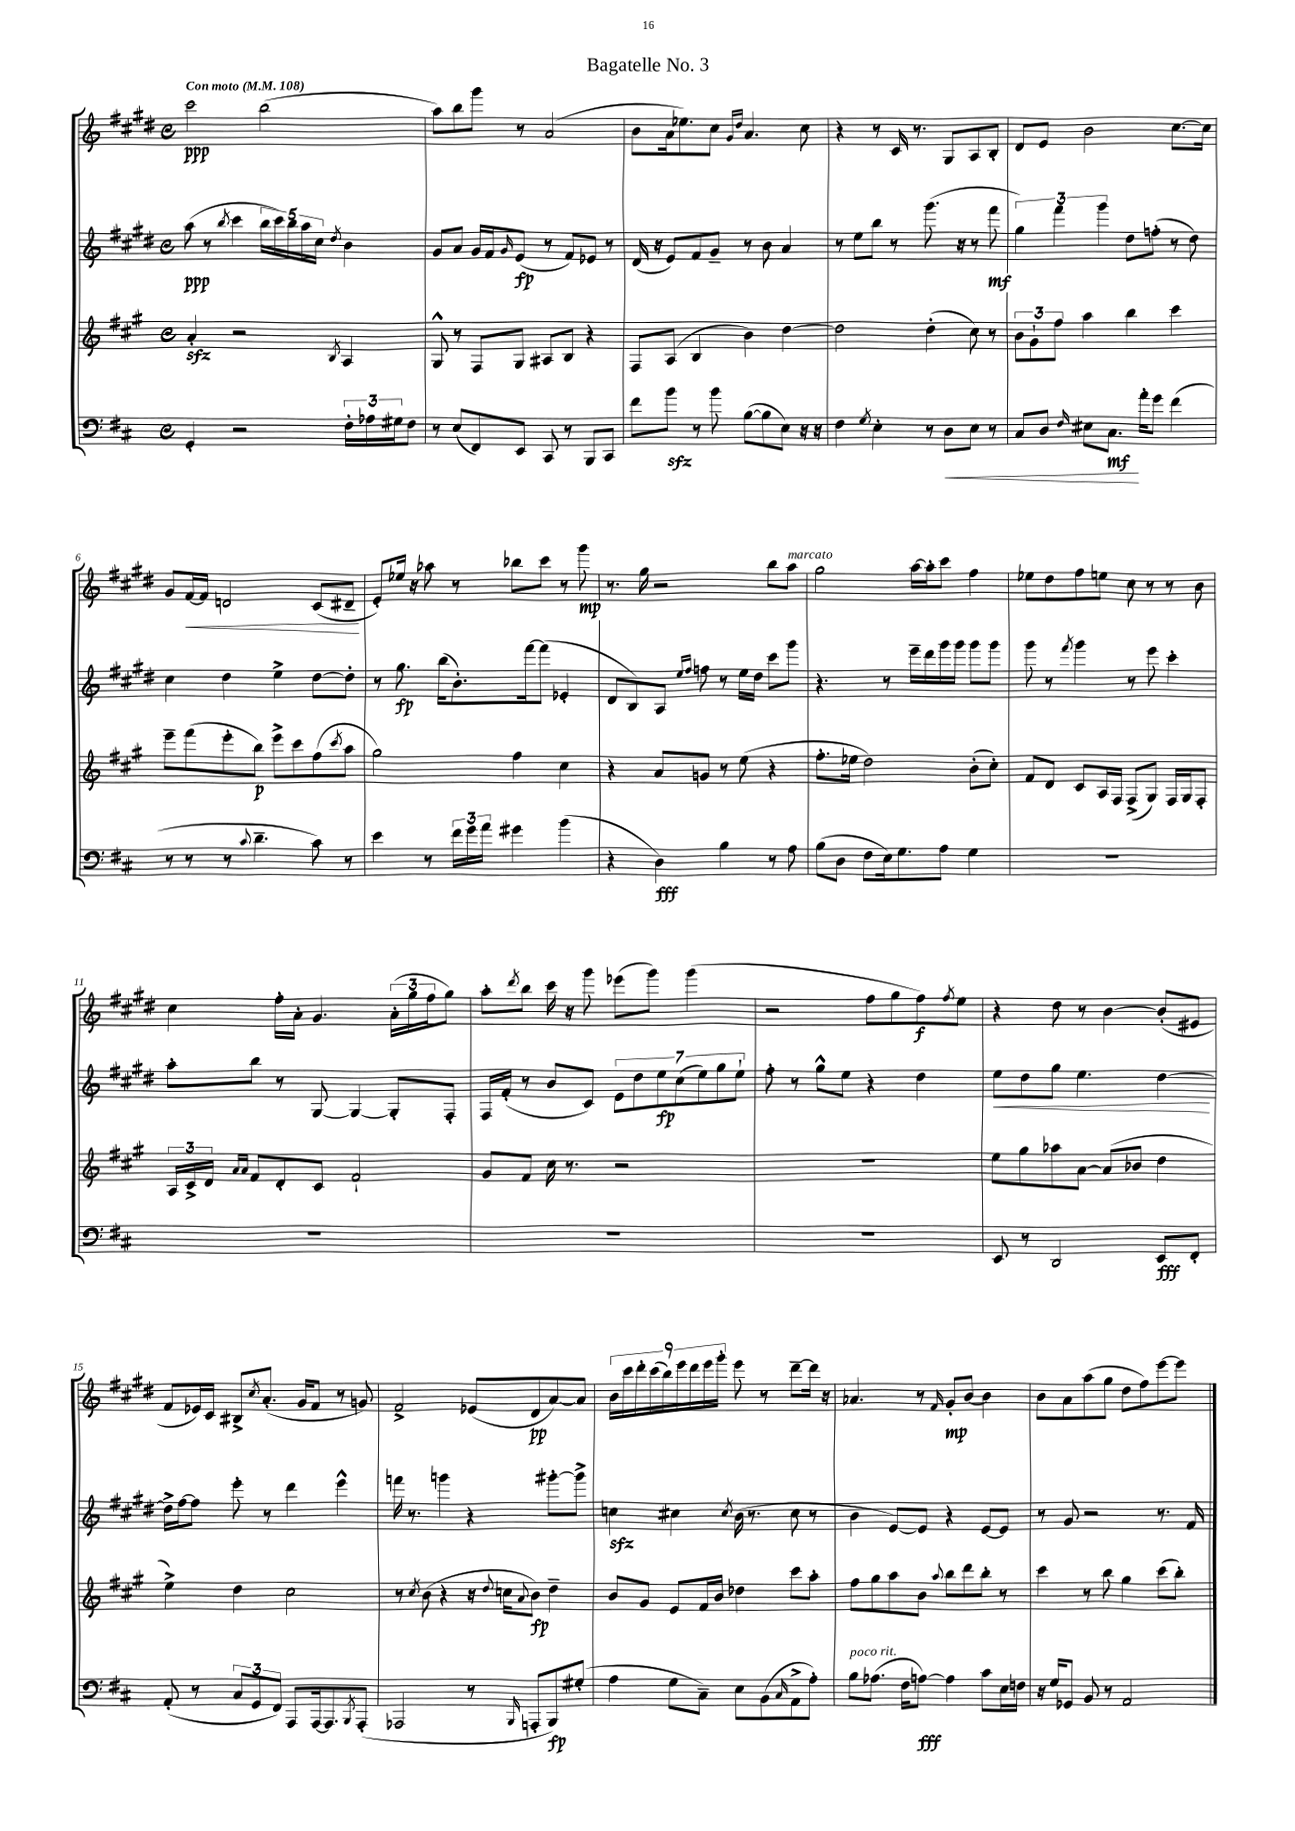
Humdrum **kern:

**kern	**kern	**kern	**kern
*staff4	*staff3	*staff2	*staff1
*clefF4	*clefG2	*clefG2	*clefG2
*k[f#c#]	*k[f#c#g#]	*k[f#c#g#d#]	*k[f#c#g#d#]
*M4/4	*M4/4	*M4/4	*M4/4
*met(c)	*met(c)	*met(c)	*met(c)
*MM108	*MM108	*MM108	*MM108
4GG'	4a'	(8aa	2ccc#
.	.	8r	.
.	.	8qbb	.
2r	2r	4ccc#	.
.	.	20bb	(2bb
.	.	20ccc#)	.
.	.	20bb	.
.	.	20aa	.
.	.	20cc#	.
.	8qB	8qdd#	.
24F#'	4A	4b	.
24A-	.	.	.
24G#	.	.	.
8F#	.	.	.
=	=	=	=
8r	8G#^^	8g#	8aa)
(8E	8r	8a	8bb
8FF#)	8F#	16g#	8ggg#
.	.	16f#	.
.	.	16qqg#	.
8EE	8G#	(8e	8r
8CC#	8A#	8r	(2a
8r	8B	8f#)	.
8BBB	4r	8e-	.
8CC#	.	8r	.
=	=	=	=
8f#	8F#	(16d#	8b
.	.	16r	.
8b	(8A	8e)	16a
.	.	.	8.ee-)
8r	4B	8f#	.
8b	.	8g#~	8cc#
.	.	.	16qqg#
.	.	.	16qqdd#
([8B	4b)	8r	4.a
8B]	.	8b	.
8E)	[4dd	4a	.
16r	.	.	8cc#
16r	.	.	.
=	=	=	=
4F#	2dd]	8r	4r
.	.	8ee	.
8qG	.	.	.
4E'	.	8bb	8r
.	.	8r	16c#
.	.	.	8.r
8r	(4dd'	(8.ggg#	.
8D	.	.	8G#
.	.	16r	.
8E	8cc#)	8r	8A
8r	8r	8fff#	8B'
=	=	=	=
8C#	12b	6gg#)	8d#
.	12g#`	.	.
8D	.	.	8e
.	12ff#	6fff#	.
16qqF#	.	.	.
8E#	4aa	.	2b
.	.	6ggg#	.
8.C#	.	.	.
.	4bb	8dd#	.
16a'	.	.	.
8g	.	(8ff'	.
(4f#	4ccc#	8r	[8.cc#
.	.	8dd#)	.
.	.	.	16cc#]
=	=	=	=
8r	8eee~	4cc#	8g#
8r	(8fff#	.	[16f#
.	.	.	16f#]
8r	8eee'	4dd#	2d
8qqc#	.	.	.
4.d~	8bb)	.	.
.	8eee^	4ee^	.
.	8ccc#	.	.
8c#)	(8ff#	[8dd#	(8c#
.	8qccc#	.	.
8r	8aa	8dd#']	8d#~
=	=	=	=
4e	2gg#)	8r	8e')
.	.	8.gg#	16ee-
.	.	.	16r
8r	.	.	8aa-
.	.	(16bb	.
24f#	.	8.b')	8r
24g	.	.	.
24a	.	.	.
4g#	4ff#	.	8bb-
.	.	[16fff#	.
.	.	(8fff#]	8ccc#
(4b	4cc#	4e-'	8r
.	.	.	8ggg#
=	=	=	=
4r	4r	8d#	8.r
.	.	8B)	.
.	.	.	16gg#
4D)	8a	8A	2r
.	.	16qqee	.
.	.	16qqff#	.
.	8g	8ff	.
4B	8r	8r	.
.	(8ee	16ee	.
.	.	16dd#	.
8r	4r	8ccc#	8bb
8A	.	8ggg#	8aa
=	=	=	=
(8B	8.ff#'	4.r	2gg#
8D	.	.	.
.	16ee-	.	.
8F#	2dd)	.	.
16E)	.	8r	.
8.G	.	.	.
.	.	16eee~	[16aa
.	.	16ddd#	16aa']
8A	.	16ggg#	8ccc#
.	.	16ggg#	.
4G	(8b'	8ggg#	4ff#
.	8cc#')	8ggg#	.
=	=	=	=
1r	8f#	8ggg#	8ee-
.	8d	8r	8dd#
.	.	8qfff#	.
.	8c#	4ggg#	8ff#
.	16A	.	8ee
.	16F#	.	.
.	(8F#^	8r	8cc#
.	8G#)	8eee	8r
.	16F#	4ccc#'	8r
.	16G#	.	.
.	8F#'	.	8b
=	=	=	=
1r	24A	8aa'	4cc#
.	24c#^	.	.
.	24d	.	.
.	16qqa	.	.
.	16qqa	.	.
.	8f#	8bb	.
.	8d'	8r	16ff#'
.	.	.	16a'
.	8c#	[8G#	4.g#
.	2f#`	4G#_	.
.	.	8G#']	(24a'
.	.	.	24gg#
.	.	.	24ff#
.	.	8F#'	8gg#)
=	=	=	=
1r	8g#	16F#	8aa'
.	.	(16f#'	.
.	.	.	8qddd#
.	8f#	8r	8bb
.	16cc#	8b	16ccc#
.	8.r	.	16r
.	.	8c#)	8ggg#
.	2r	14e	(8eee-
.	.	14dd#	.
.	.	.	8ggg#)
.	.	14ee	.
.	.	(14cc#	.
.	.	.	(4ggg#
.	.	14ee)	.
.	.	14gg#	.
.	.	14ee`	.
=	=	=	=
1r	1r	8ff#'	2r
.	.	8r	.
.	.	8gg#^^	.
.	.	8ee	.
.	.	4r	8ff#
.	.	.	8gg#
.	.	4dd#	8ff#)
.	.	.	8qff#
.	.	.	8ee
=	=	=	=
8EE	8ee	8ee	4r
8r	8gg#	8dd#	.
2DD	8aa-	8gg#	8dd#
.	[8a	4.ee	8r
.	(8a]	.	[4b
.	8b-	.	.
8EE	4dd	[4dd#	(8b']
8FF#'	.	.	8e#
=	=	=	=
(8AA'	4ee^)	16dd#^]	8f#
.	.	[16ff#	.
8r	.	8ff#]	16e-)
.	.	.	16c#
12C#	4dd	8eee'	8B#^
12GG	.	.	.
.	.	.	8qcc#
.	.	8r	(8.a'
12FF#)	.	.	.
8AAA	2cc#	4ddd#	.
.	.	.	16g#
[16AAA	.	.	8f#
8.AAA]	.	.	.
.	.	4eee^^	8r
8qBBB	.	.	.
(8AAA'	.	.	8g)
=	=	=	=
2AAA-	8r	16fff	2f#^
.	.	8.r	.
.	8qcc#	.	.
.	(8b	.	.
.	4r	4ggg	.
8r	16r	4r	(8e-
.	8qqdd	.	.
.	16cc	.	.
16qqBBB	8qqa	.	.
8AAA'	8b)	.	8d#
8BBB)	4dd~	[8ggg#'	[8a)
(8G#'	.	8ggg#^]	8a]
=	=	=	=
4A	8b	4cc	18b
.	.	.	18ccc#
.	.	.	18ddd#'
.	8g#	.	.
.	.	.	(18ccc#
.	.	.	18bb)
8G	8e	4cc#	.
.	.	.	18eee
.	.	.	18ddd#
8C#~)	16f#	.	.
.	.	.	18eee
.	16b	.	.
.	.	.	18ggg#'
.	.	8qcc#	.
8E	4dd-	(16b	8eee
.	.	8.r	.
(8BB	.	.	8r
16qqC#	.	.	.
8AA^	8ccc#	8cc#	[8ddd#~
8A')	8aa'	8r	16ddd#]
.	.	.	16r
=	=	=	=
8B	8ff#	4b	4.a-
(8.A-	8gg#	.	.
.	8aa	[8e)	.
16F#	.	.	.
[8A)	8b	8e]	8r
.	8qqaa	.	16qqf#
4A]	8bb	4r	8g#'
.	8ddd	.	[8b
8c#	8bb'	[8e	4b]
16E	8r	8e]	.
16F	.	.	.
=	=	=	=
16r	4ccc#	8r	8b
16G	.	.	.
8GG-	.	8g#	8a
8BB	8r	2r	(8aa
8r	8bb	.	8gg#
2AA	4gg#	.	8dd#
.	.	.	8ff#)
.	(8ccc#	8.r	[8eee
.	8bb')	.	8eee]
.	.	16f#	.
==	==	==	==
*-	*-	*-	*-
